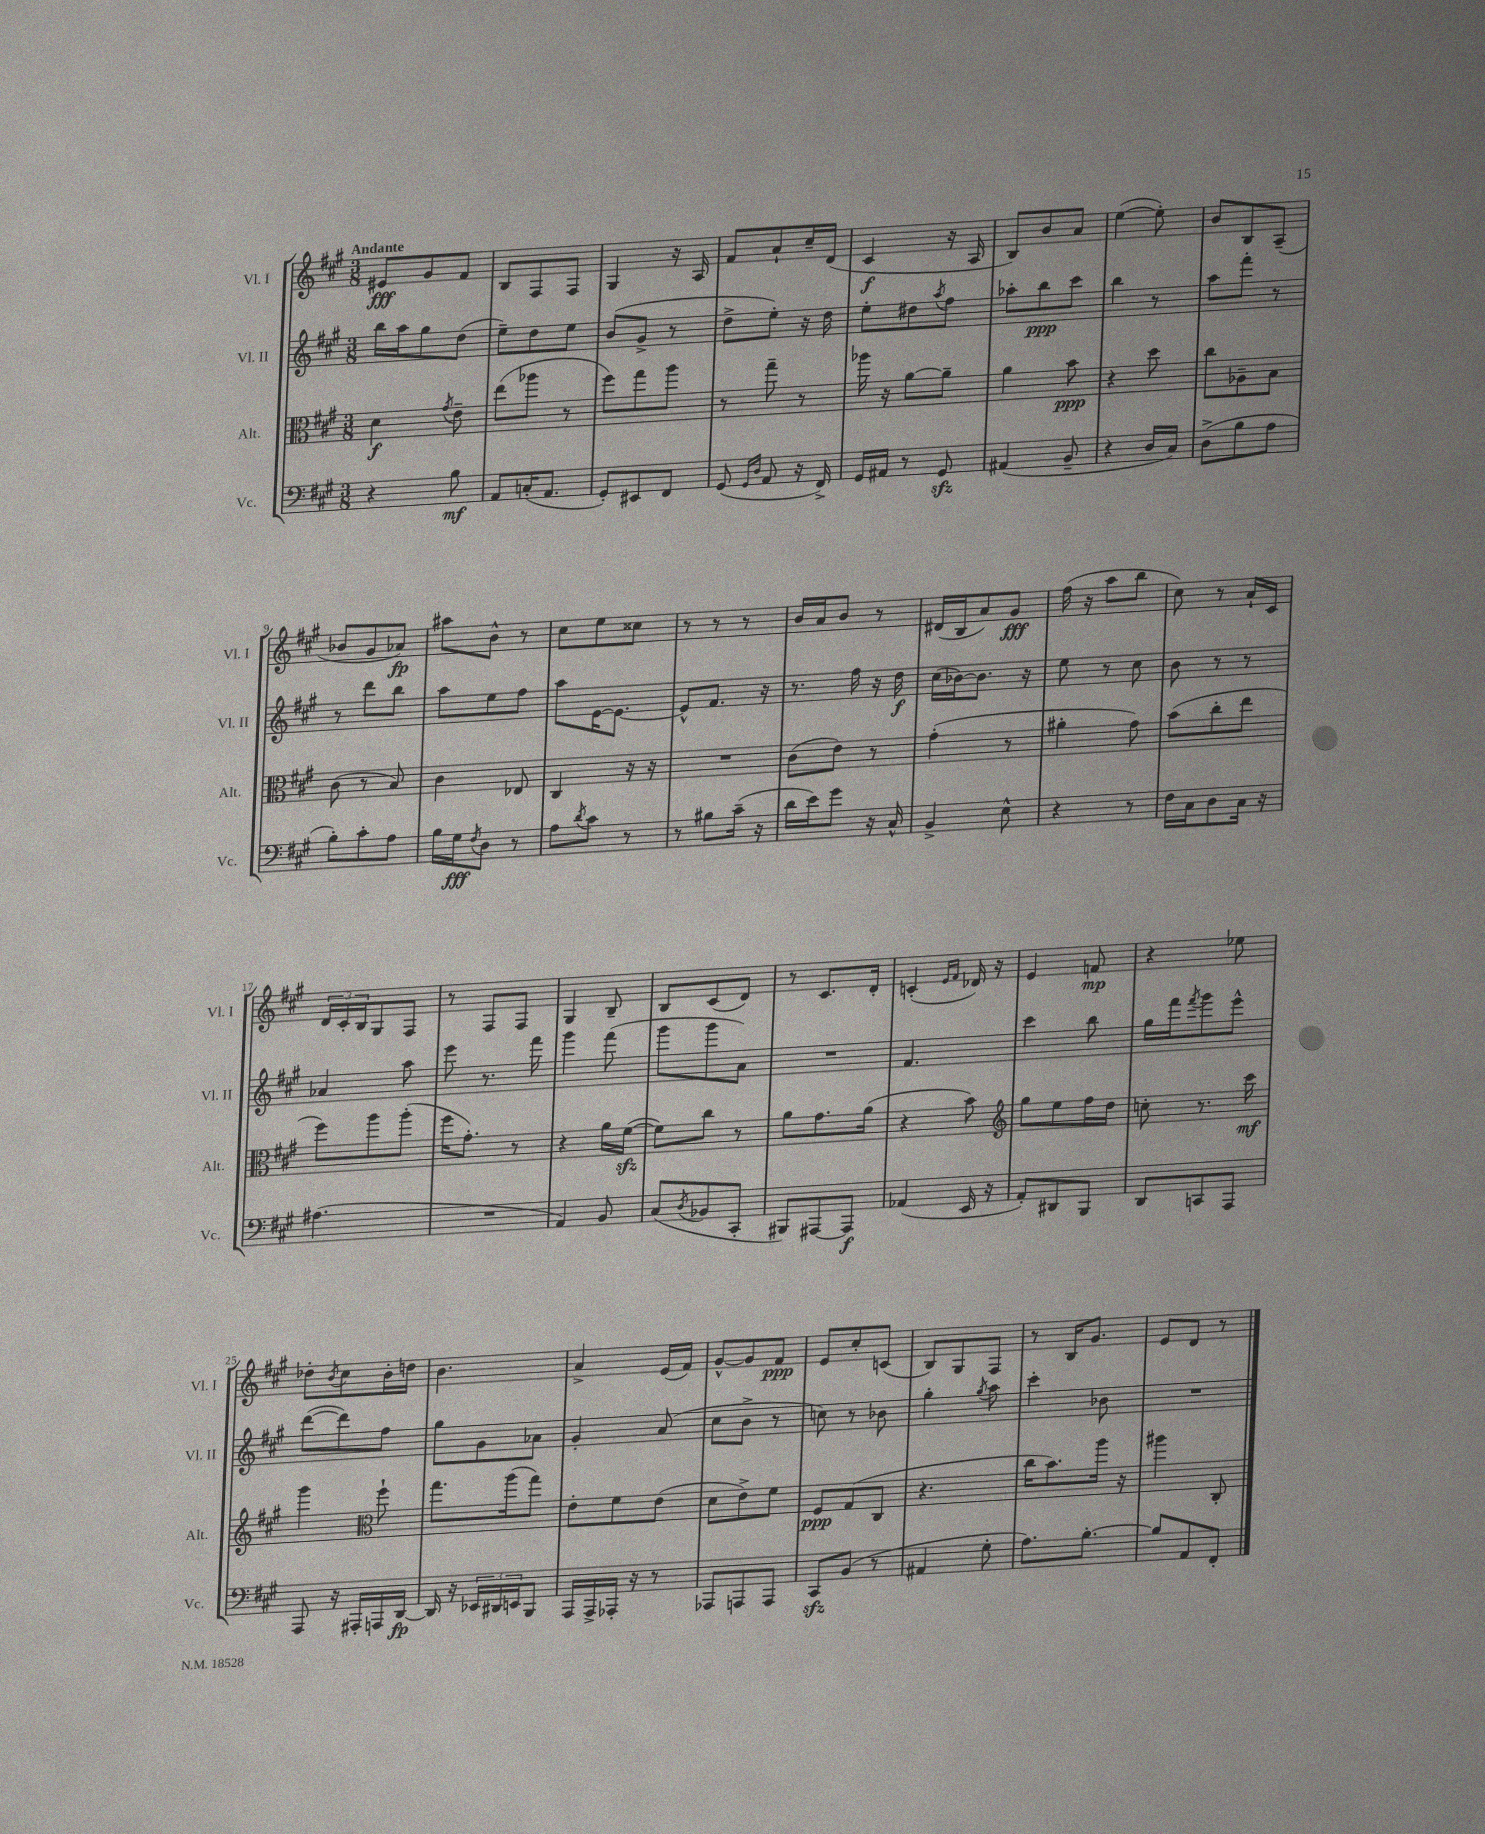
<<
\new StaffGroup <<
\new Staff = "s0" \with { instrumentName = "Vl. I" shortInstrumentName = "Vl. I" } {
    \clef treble \key a \major \numericTimeSignature \time 3/8 \tempo "Andante"
    eis'8\fff gis'8 fis'8 |
    b8 fis8 fis8 |
    gis4 r16 a16 |
    fis'8 a'8-! cis''16-- d'16( |
    cis'4\f r16 a16 |
    b8) b'8 a'8 |
    e''4~( e''8-.) |
    b'8 b8 a8--( |
    bes'8 gis'8 aes'8\fp) |
    ais''8 b'8-^ r8 |
    cis''8 e''8 cisis''8 |
    r8 r8 r8 |
    b'16 a'16 b'8 r8 |
    dis'16( b16 a'8) gis'8\fff |
    fis''16( r16 a''8 b''8 |
    cis''8) r8 a'16-! cis'16 |
    \tuplet 3/2 { d'16 cis'16-. b16 } gis8 fis8 |
    r8 fis8 fis8 |
    gis4 b8-- |
    b8 cis'8( d'8) |
    r8 cis'8. d'16-. |
    c'4-.( \grace { e'16 fis'16 } des'16) r16 |
    e'4 f'8\mp |
    r4 ees''8 |
    des''8-. \acciaccatura { b'8 } cis''8 b'16-. d''16 |
    b'4. |
    a'4-> e'16( fis'16) |
    gis'8~-^ gis'8 fis'8\ppp |
    e'8 cis''8-. c'8( |
    b8) gis8 fis8 |
    r8 b16 gis'8. |
    e'8 d'8 r8 \bar "|." |
}
\new Staff = "s1" \with { instrumentName = "Vl. II" shortInstrumentName = "Vl. II" } {
    \clef treble \key a \major \numericTimeSignature \time 3/8
    b''16 a''16 gis''8 d''8( |
    e''8--) d''8 e''8 |
    b'8( gis'8-> r8 |
    d''8-> e''8-.) r16 d''16 |
    e''8-. dis''8 \acciaccatura { a''8 } fis''8 |
    aes''8-. b''8\ppp cis'''8 |
    b''4 r8 |
    a''8 fis'''8-. r8 |
    r8 d'''8 b''8 |
    a''8 e''8 fis''8 |
    a''8 e'16~ e'8.~ |
    e'8-^ fis'8. r16 |
    r8. fis''16 r16 d''16\f |
    cis''16( bes'16~) bes'8. r16 |
    e''8 r8 cis''8 |
    b'8 r8 r8 |
    aes'4 a''8 |
    e'''8 r8. fis'''16 |
    gis'''4 fis'''8( |
    gis'''8 gis'''8 a'8) |
    R4. |
    fis'4. |
    cis'''4 b''8 |
    gis''16 fis'''16 \acciaccatura { fis'''8 } gis'''8 e'''8-^ |
    d'''8~( d'''8) fis''8 |
    gis''8 gis'8 aes'8 |
    gis'4-. a'8( |
    cis''8 b'8-> r8 |
    c''8) r8 bes'8 |
    gis''4-. \acciaccatura { gis''8 } a''8 |
    cis'''4-. bes'8 |
    R4. \bar "|." |
}
\new Staff = "s2" \with { instrumentName = "Alt." shortInstrumentName = "Alt." } {
    \clef alto \key a \major \numericTimeSignature \time 3/8
    d'4\f \acciaccatura { gis'8 } e'8-- |
    e''8( aes''8 r8 |
    fis''8) gis''8 a''8 |
    r8 gis''8-- r8 |
    aes''16 r16 a'8~ a'8-- |
    a'4 b'8\ppp |
    r4 d''8 |
    cis''8 aes8-- b8 |
    cis'8( r8 b8) |
    cis'4 ees8 |
    cis4 r16 r16 |
    R4. |
    cis'8( e'8) r8 |
    gis'4-.( r8 |
    ais'4-. gis'8) |
    b'8( cis''8-. e''8 |
    fis''8) a''8 a''8-.( |
    fis''16 gis'8.-.) r8 |
    r4 a'16 fis'16~\sfz( |
    fis'8) cis''8 r8 |
    a'8 gis'8. a'16( |
    r4 b'8) |
    \clef treble gis''8 e''8 fis''16 d''16 |
    c''8-. r8. cis'''16\mf |
    gis'''4 \clef alto fis''8-! |
    gis''8. a''16( gis''8) |
    e'8-. fis'8 e'8( |
    d'8 e'8->) fis'8 |
    fis8\ppp gis8( cis8 |
    r4. |
    cis''16 b'8.) a''16 r16 |
    ais''4 cis8-. \bar "|." |
}
\new Staff = "s3" \with { instrumentName = "Vc." shortInstrumentName = "Vc." } {
    \clef bass \key a \major \numericTimeSignature \time 3/8
    r4 b8\mf |
    a,8 c16-.( a,8. |
    gis,8-.) eis,8 fis,8 |
    gis,8( \grace { gis,16 d16 } a,8 r16 fis,16->) |
    gis,16 ais,16 r8 gis,8\sfz |
    ais,4( b,8-- |
    r4 d16 cis16) |
    d8->( b8 a8 |
    b8-.) cis'8-. a8 |
    b16 gis16\fff \acciaccatura { fis8 } d8 r8 |
    a8 \acciaccatura { d'8 } cis'8 r8 |
    r8 bis8 cis'16--( r16 |
    d'16 e'16) gis'8 r16 cis16-^ |
    b,4-> e8-^ |
    r4 r8 |
    fis16 cis16 d8 cis16 r16 |
    ais4.( |
    R4. |
    a,4) b,8 |
    cis8( \acciaccatura { d8 } bes,8 cis,8-. |
    bis,,8) ais,,8~ ais,,8\f |
    aes,4( e,16 r16 |
    a,8-.) dis,8 b,,8 |
    d,8 c,8 a,,8 |
    a,,8 r16 ais,,16-. a,,16 d,16~\fp |
    d,16 r16 \tuplet 3/2 { ees,16 dis,16 e,16 } b,,8 |
    a,,16 a,,16-> aes,,16-. r16 r8 |
    aes,,8 a,,8 a,,8 |
    cis,8\sfz b,8( r8 |
    ais,4 gis8-. |
    a8.) b8.~-. |
    b8 a,8 fis,8-. \bar "|." |
}
>>
>>
